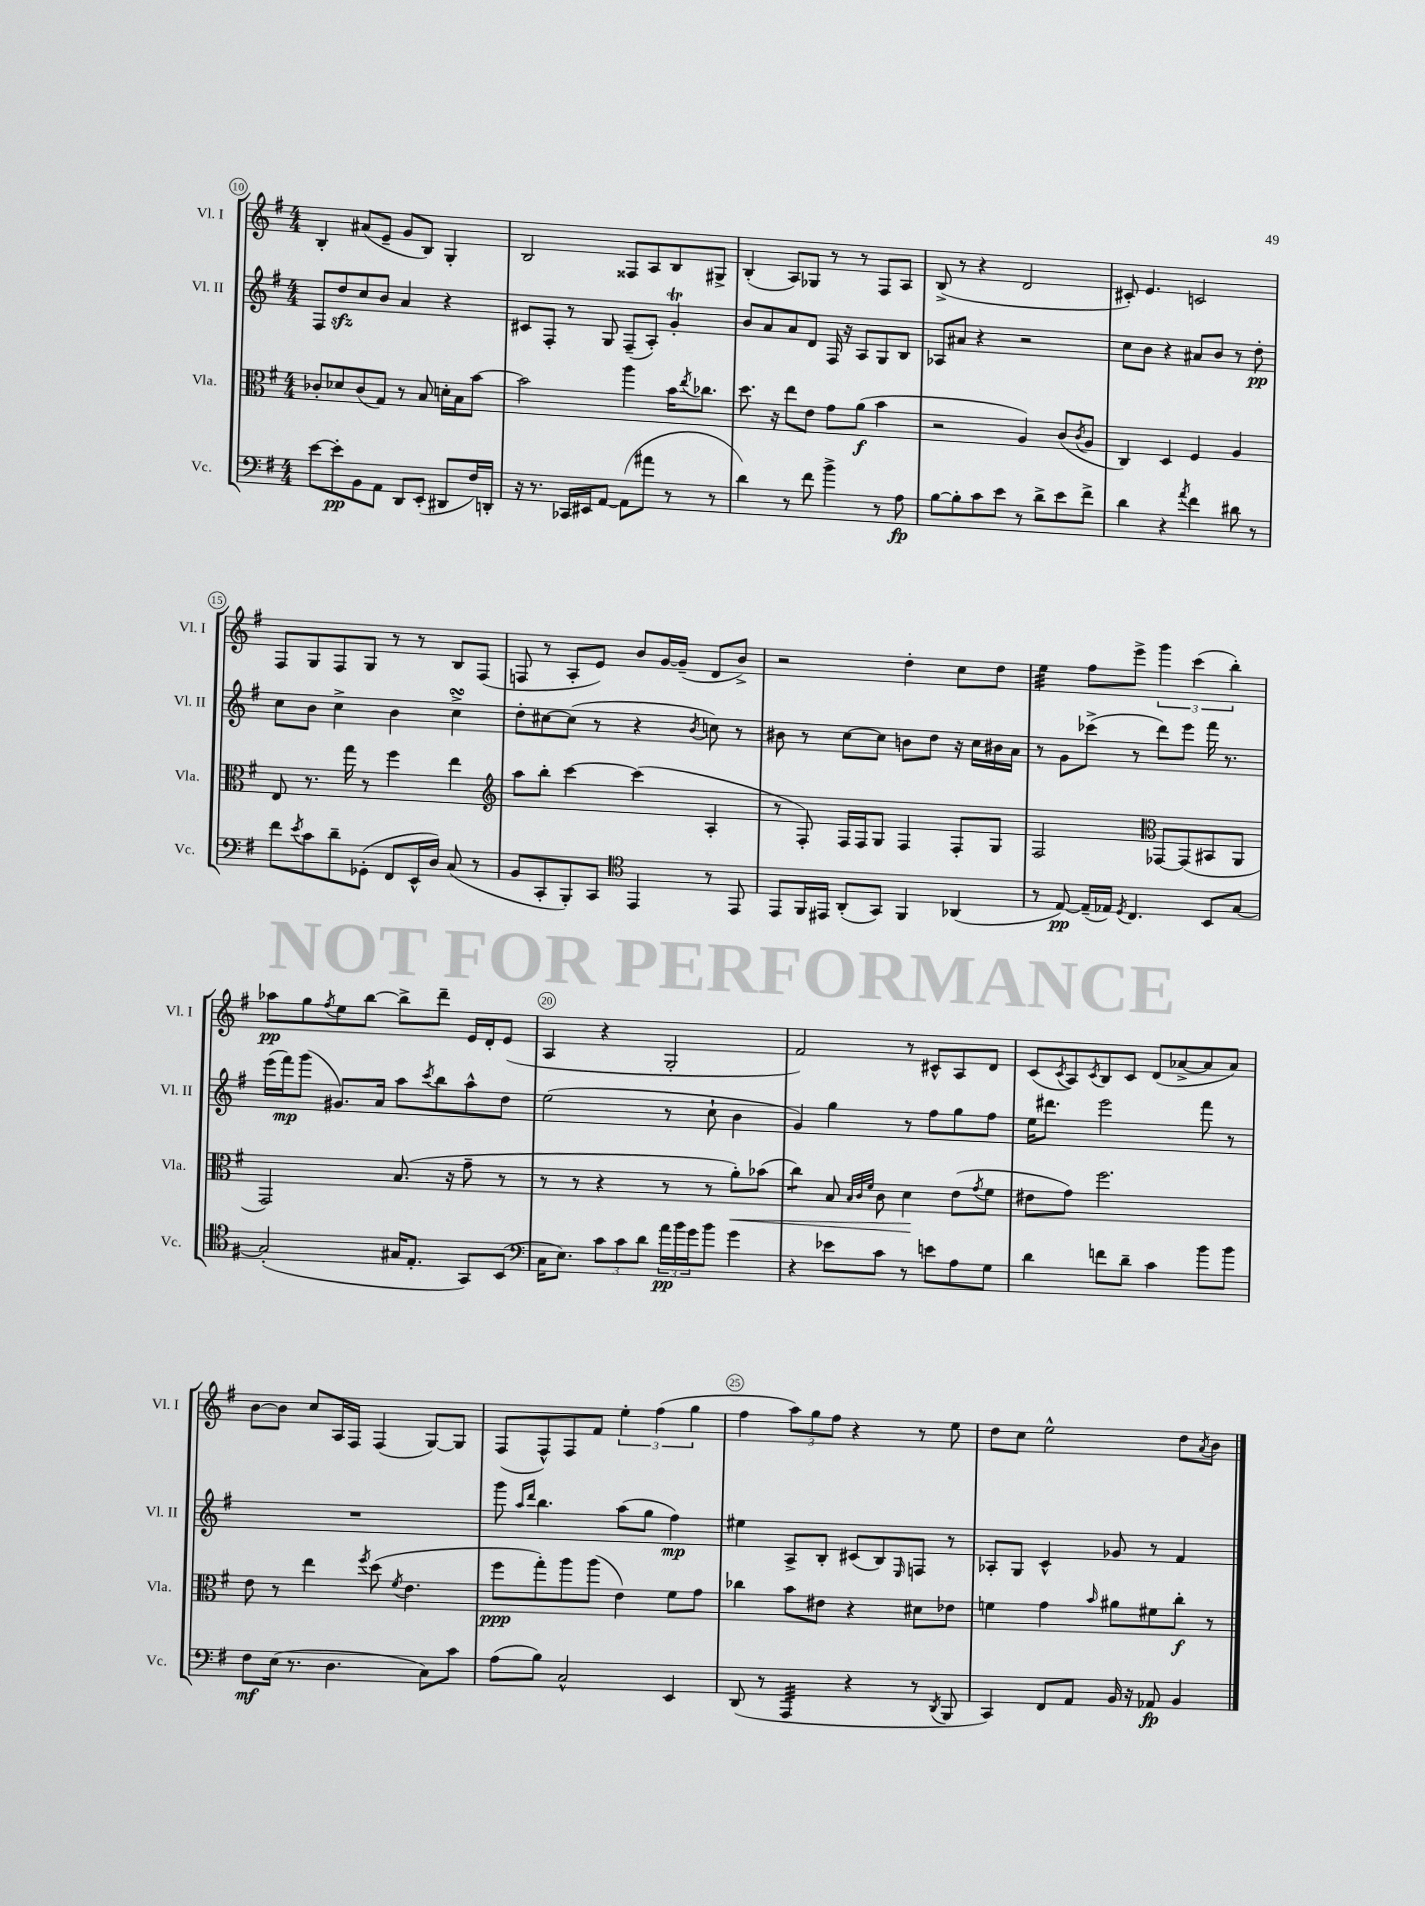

**kern	**kern	**kern	**kern
*staff4	*staff3	*staff2	*staff1
*clefF4	*clefC3	*clefG2	*clefG2
*k[f#]	*k[f#]	*k[f#]	*k[f#]
*M4/4	*M4/4	*M4/4	*M4/4
[8e	8c-'	8F#	4B'
8e']	8d-	8dd	.
8BB	(8c-	8cc	(8a#
8AA	8G)	8b	8e~
8DD	8r	4a	8g
(8EE'	8B	.	8B)
8DD#	16d'	4r	4G'
.	16B	.	.
16F#)	[8b	.	.
16DD'	.	.	.
=	=	=	=
16r	2b]	8c#	2B
8.r	.	.	.
.	.	8F#'	.
16CC-	.	8r	.
16EE#	.	.	.
[8AA	.	8G	.
(8AA]	4aa	(8F#~	8F##
8a#	.	8A')	8A
8r	16b	4g'	8B
.	8qee	.	.
.	8.cc-	.	.
8r	.	.	8G#^
=	=	=	=
4d)	8.dd	8b	(4B'
.	.	8a	.
.	16r	.	.
8r	8ee	8a	8A)
8f#	8e	8d	8G-
4b^	8g	16F#	8r
.	.	16r	.
.	(8a	8A	8r
8r	4b	8G	8F#
8A	.	8B	8A
=	=	=	=
[8B	2r	8A-	(8B^
8B']	.	8a#	8r
8c	.	4r	4r
8e	.	.	.
8r	4A)	2r	2d
8d^	.	.	.
8e	(8c	.	.
.	8qc	.	.
8f#^	8A	.	.
=	=	=	=
4d	4C)	8cc	8c#')
.	.	8b	4.e
4r	4D	4r	.
8qa	.	.	.
4f#	4F#	8a#	2c
.	.	8b	.
8d#	4A	8r	.
8r	.	8dd'	.
=	=	=	=
8f#	8E	8cc	8F#
8qe	.	.	.
8c	8.r	8b	8G
8d~	.	4cc^	8F#
.	16gg	.	.
(8GG-'	8r	.	8G
8FF#	4ff#	4b	8r
16EE^^	.	.	8r
16D)	.	.	.
(8C	4ee	4cc^	8B
8r	.	.	(8F#
=	=	=	=
*	*clefG2	*	*
8BB	8aa	8dd'	8F
8CC'	8bb'	[8cc#	8r
8BBB')	[4ccc	(8cc#]	8A'
8CC	.	8r	8e)
*clefC4	*	*	*
4EE	(4ccc]	4r	8b
.	.	.	[16g
.	.	.	(16g~]
.	.	8qb	.
8r	4A'	8cc)	8d
8EE	.	8r	8b^)
=	=	=	=
8EE	8r	8b#	2r
16FF#	8F#')	8r	.
16EE#	.	.	.
(8AA'	16F#	[8cc	.
.	16F#	.	.
8GG)	8G	8cc]	.
4FF#	4F#	8b	4dd'
.	.	8dd	.
(4AA-	8F#'	16r	8cc
.	.	16cc	.
.	8G	16b#	8dd
.	.	16a	.
=	=	=	=
8r	2F#	8r	4ee
[8E)	.	8g	.
(16E~]	.	(8ccc-^	8ff#
16E-)	.	.	.
8qD	.	.	.
4.C	.	8r	8eee^
*	*clefC3	*	*
.	[8GG-	8ddd)	6ggg
.	(8GG-]	8eee	.
.	.	.	(6ccc
8BB	8BB#	16fff#	.
.	.	8.r	.
.	.	.	6bb')
[8G	8AA	.	.
=	=	=	=
(2G']	2GG)	(16eee	8aa-
.	.	16fff#)	.
.	.	(8ggg	8gg
.	.	.	8qff#
.	.	8.g#)	8ee
.	.	.	[8bb
.	.	16a	.
16G#	(8.B	8aa	8bb^]
8.E'	.	.	.
.	.	8qccc	.
.	.	8bb	8ddd~
.	16r	.	.
8GG)	8g~	8aa^^	16e
.	.	.	16d'
(8BB	8r	8dd	(8e
=	=	=	=
*clefF4	*	*	*
16C	8r	(2ee	4A
8.E)	.	.	.
.	8r	.	.
12c	4r	.	4r
12c	.	.	.
12d	.	.	.
24a	8r	8r	2G'
24b	.	.	.
24g	.	.	.
8b	8r	8cc`	.
4g	8a')	4b	.
.	(8b-	.	.
=	=	=	=
4r	4cc)	4g)	2f#)
8e-	8B	4gg	.
.	32qqB	.	.
.	32qqc	.	.
.	32qqf#	.	.
8c	8c	.	.
8r	4d	8r	8r
8e	.	8ff#	8c#^^
8A	(8e	8gg	8A
.	8qg	.	.
8G	8f#	8ff#	8d
=	=	=	=
4d	8e#	16ee	(8c
.	.	8.ddd#	.
.	.	.	8qc
.	8g)	.	8A)
.	.	.	8qc
8f	2.ff#	2eee	8B
8d~	.	.	8c
4c	.	.	(8d
.	.	.	[8a-^
8b	.	8fff#	8a-]
8b	.	8r	8a-)
=	=	=	=
8F#	8e	1r	[8b
(16E	8r	.	8b]
8.r	.	.	.
.	4ee	.	8cc
4.D	.	.	16A
.	.	.	16F#
.	8qff#	.	.
.	(8dd	.	(4F#
.	8qf#	.	.
.	4.e	.	.
8C)	.	.	[8G)
8c	.	.	8G]
=	=	=	=
(8A	8ff#	8ggg	(8F#
.	.	16qqaa	.
.	.	16qqddd	.
8B)	8gg')	4.bb	8F#^^)
2C^^	8aa	.	8F#
.	(8aa	.	8f#
.	4e)	(8aa	6ee'
.	.	8gg	.
.	.	.	(6ff#
4EE	8f#	4ff#)	.
.	.	.	6gg
.	8g	.	.
=	=	=	=
(8DD	4cc-	4ee#	4ff#
8r	.	.	.
4AAA	8b	8A^	12aa)
.	.	.	12gg
.	8e#	8B'	.
.	.	.	12ff#
4r	4r	(8c#	4r
.	.	8B)	.
.	.	16qqE	.
8r	8d#	8F	8r
8qDD	.	.	.
8BBB	8e-	8r	8ee
=	=	=	=
4CC)	4f	8A-'	8dd
.	.	8G	8cc
8FF#	4g	4c^^	2ee^^
8AA	.	.	.
.	16qqb	.	.
16BB	8a#	8g-	.
16r	.	.	.
8AA-	8f#	8r	.
4BB	8cc'	4f#	8dd
.	.	.	8qa
.	8r	.	8b
==	==	==	==
*-	*-	*-	*-
